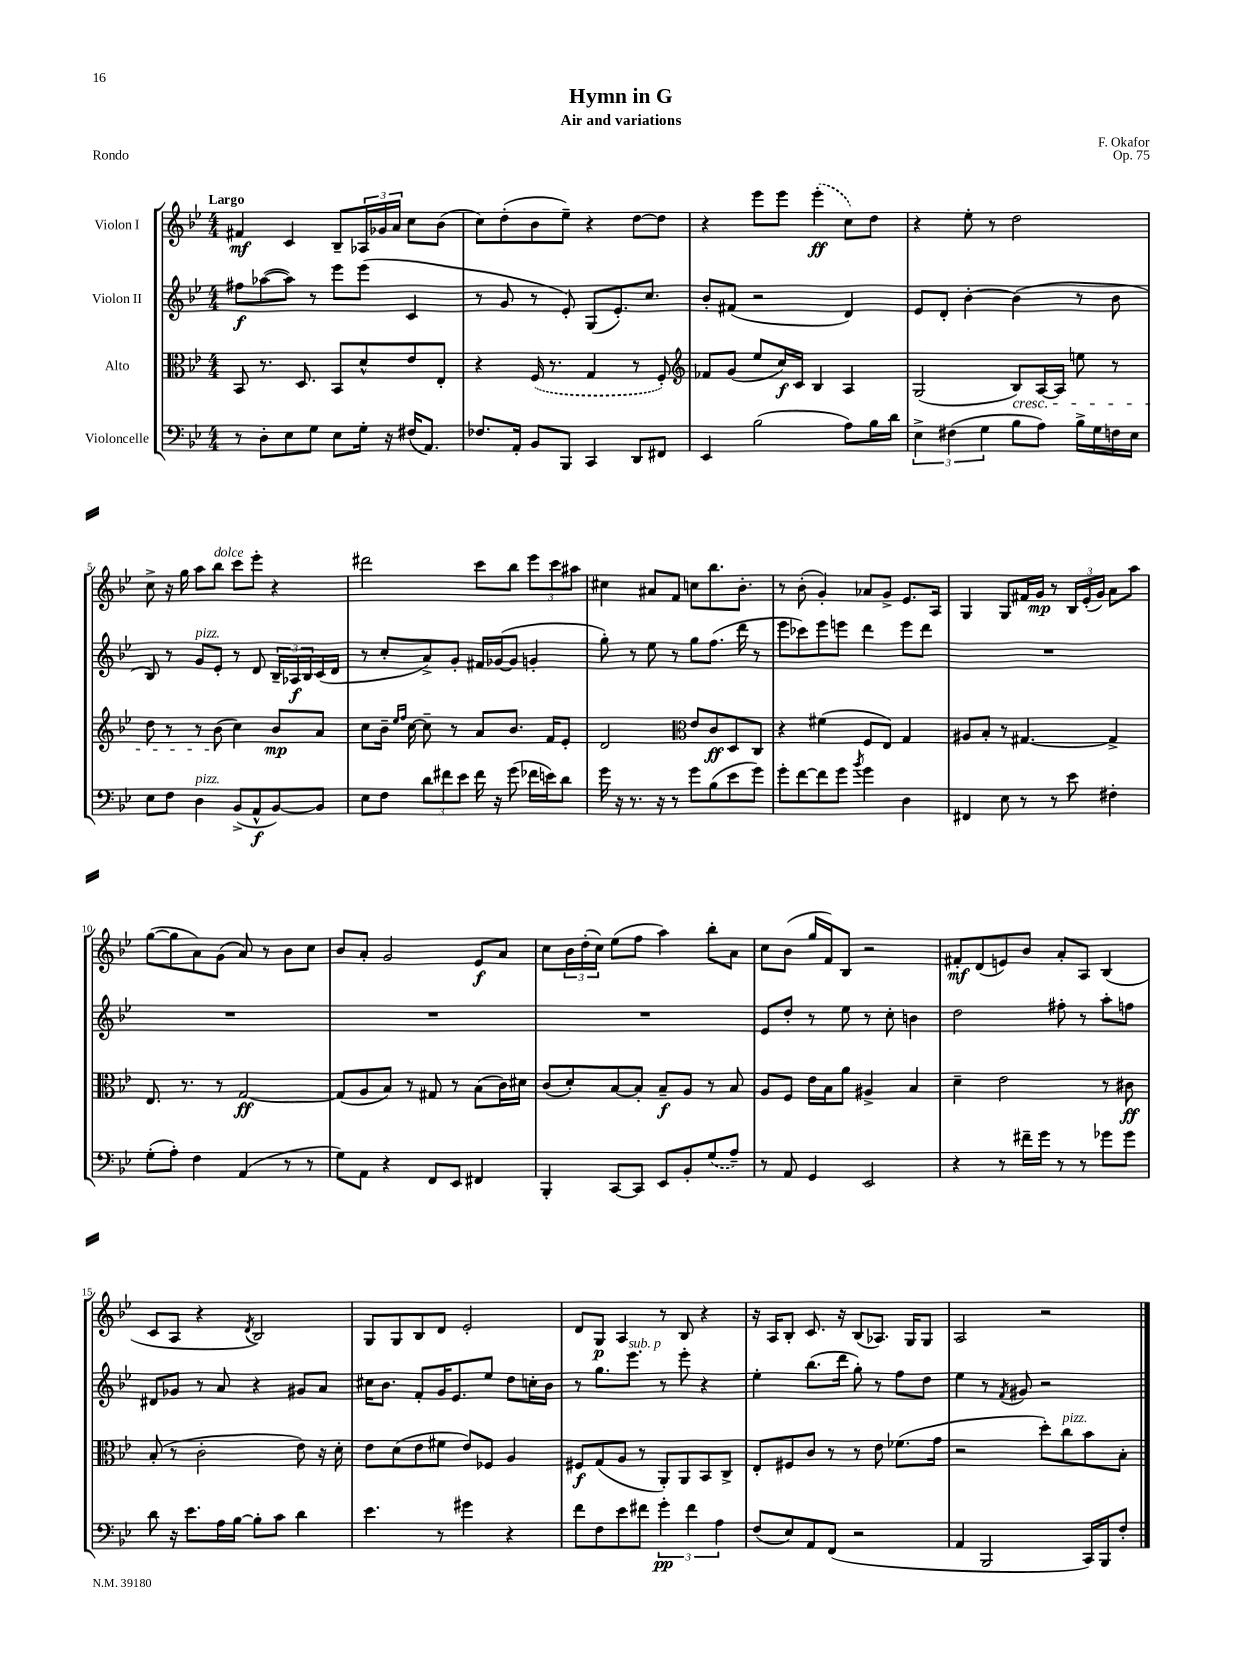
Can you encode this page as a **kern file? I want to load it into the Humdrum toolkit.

**kern	**kern	**kern	**kern
*staff4	*staff3	*staff2	*staff1
*clefF4	*clefC3	*clefG2	*clefG2
*k[b-e-]	*k[b-e-]	*k[b-e-]	*k[b-e-]
*M4/4	*M4/4	*M4/4	*M4/4
8r	8BB-	8ff#	4f#
8D'	8.r	([8aa-	.
8E-	.	8aa-])	4c
.	8.D	.	.
8G	.	8r	.
8E-	8BB-	8eee-	8B-~
16G'	8d^^	(8eee-	24A-
.	.	.	24g-
16r	.	.	.
.	.	.	24a
(16F#	8e-	4c	8cc
8.AA)	.	.	.
.	8E-'	.	(8b-
=	=	=	=
8.F-	4r	8r	8cc)
.	.	8g	(8dd'
16AA'	.	.	.
8BB-	(16F	8r	8b-
.	8.r	.	.
8BBB-	.	8e-')	8ee-~)
4CC	4G	(8G	4r
.	.	8.e-')	.
8DD	8r	.	[8dd
.	.	8.cc	.
8FF#	8F')	.	8dd]
=	=	=	=
*	*clefG2	*	*
4EE-	8f-	8b-'	4r
.	(8g	(8f#	.
(2B-	8ee-	2r	8eee-
.	16cc)	.	8eee-
.	16c	.	.
.	4B-	.	(4eee-'
8A)	4A	4d)	8cc)
16B-	.	.	8dd
16d	.	.	.
=	=	=	=
6E-^	(2G	8e-	4r
.	.	8d'	.
(6F#	.	.	.
.	.	[4b-'	8ee-'
6G	.	.	.
.	.	.	8r
8B-	8B-)	(4b-]	2dd
8A)	[16A	.	.
.	16A]	.	.
16B-^	8ee	8r	.
16G	.	.	.
16F	8r	8b-	.
16E-	.	.	.
=	=	=	=
8E-	8dd	8B-)	8cc^
8F	8r	8r	16r
.	.	.	16gg
4D	8r	8g	8aa
.	(8b-	8e-'	8bb-
(8BB-^	4cc)	8r	8ccc
8AA^^	.	8d	8eee-'
[8BB-)	8b-	24B-~	4r
.	.	24A-	.
.	.	24B-	.
8BB-]	8a	(16c	.
.	.	16d	.
=	=	=	=
8E-	8cc	8r	2ddd#
8F	16b-~	8cc'	.
.	16qqee-	.	.
.	16qqff	.	.
.	[16cc	.	.
12d	8cc~]	8a^)	.
12f#	.	.	.
.	8r	8g'	.
12e-	.	.	.
16f#	8a	16f#	8ccc
16r	.	([16g-	.
(8g	8.b-	8g-]	8bb-
16f-	.	4g'	12eee-
16e)	16f	.	.
.	.	.	12ccc
8d	8e-'	.	.
.	.	.	12aa#
=	=	=	=
16g	2d	8gg')	4cc#
16r	.	.	.
8.r	.	8r	.
.	.	8ee-	8a#
16r	.	.	.
8r	.	8r	8f
*	*clefC3	*	*
8g	8e-	8gg	8cc
(8B-	8c	(8.ff	8.bb-
8e-	8D	.	.
.	.	16ddd	8.b-'
8g)	8C	8r	.
=	=	=	=
8g'	4r	8eee-	8r
[8f	.	8ccc-)	(8b-'
8f]	(4f#	8eee-	4g')
8g	.	8eee	.
8qb-	.	.	.
4g	8F	4ddd	8a-
.	8E-)	.	8g^
4D	4G	8eee	8.e-
.	.	8ddd	.
.	.	.	16A
=	=	=	=
4FF#	8A#	1r	4G
.	8B-'	.	.
8E-	8r	.	8G
8r	[4.G#	.	16f#
.	.	.	16g
8r	.	.	8r
8e-	.	.	24B-
.	.	.	(24e-'
.	.	.	24g)
4F#'	4G#^]	.	8a
.	.	.	8aa
=	=	=	=
(8G'	8.E-	1r	([8gg
8A')	.	.	8gg]
.	8.r	.	.
4F	.	.	8a)
.	8r	.	(8g
(4AA	[2G	.	8a)
.	.	.	8r
8r	.	.	8b-
8r	.	.	8cc
=	=	=	=
8G)	(8G]	1r	8b-
8AA	8A	.	8a'
4r	8B-)	.	2g
.	8r	.	.
8FF	8G#	.	.
8EE-	8r	.	.
4FF#	(8B-	.	8e-
.	16c)	.	8a
.	16d#	.	.
=	=	=	=
4BBB-'	(8c	1r	8cc
.	8d')	.	24b-
.	.	.	(24dd'
.	.	.	24cc)
[8CC	[8B-	.	(8ee-
8CC]	8B-']	.	8ff
8EE-	8B-~	.	4aa)
8BB-'	8A	.	.
(8G	8r	.	8bb-'
8A~)	8B-	.	8a
=	=	=	=
8r	8A	8e-	8cc
8AA	8F	8dd'	(8b-
4GG	16e-	8r	16gg
.	16B-	.	16f)
.	8a	8ee-	8B-
2EE-	4A#^	8r	2r
.	.	8cc'	.
.	4B-	4b	.
=	=	=	=
4r	4d~	2dd	8f#'
.	.	.	(8d
8r	2e-	.	8e)
16f#~	.	.	8b-
16g	.	.	.
8r	.	8ff#'	8a'
8r	.	8r	8A
8g-	8r	8aa'	(4B-
8g-	8c#	8ff	.
=	=	=	=
8d	(8B-'	8d#	8c
16r	8r	8g-	8A
8.e-	.	.	.
.	2c'	8r	4r
16A	.	8a	.
[16B-	.	.	.
.	.	.	8qd
8B-']	.	4r	2B-)
8c	.	.	.
4d	8e-)	8g#	.
.	16r	8a	.
.	16d'	.	.
=	=	=	=
4.e-	8e-	16cc#	8G
.	.	8.b-	.
.	(8d	.	8G
.	8e-	8f'	8B-
8r	8f#	16g	8d
.	.	8.e-	.
4g#	8e-)	.	2e-'
.	8F-	8ee-	.
4r	4A	8dd	.
.	.	16cc'	.
.	.	16b-	.
=	=	=	=
8f	8F#	8r	8d
8F	(8G	8.gg	8G
8e-	8A	.	4A
.	.	8.eee-	.
8f#	8r	.	.
6g'	8AA')	8r	8r
.	8AA	8eee-'	8B-
6f#	.	.	.
.	8BB-	4r	4r
6A	.	.	.
.	8C^	.	.
=	=	=	=
(8F	8E-'	4ee-'	16r
.	.	.	16A
8E-)	8F#	.	8B-'
8AA	8c	(8.bb-	8.c
(8FF	8r	.	.
.	.	16ddd	16r
2r	8r	8gg')	(8B-
.	8e-	8r	8.A-)
.	(8.f-	8ff	.
.	.	.	16G
.	.	8dd	8G
.	16g	.	.
=	=	=	=
4AA	2r	4ee-	2A
2BBB-	.	8r	.
.	.	8qf	.
.	.	8g#	.
.	8dd')	2r	2r
.	8cc	.	.
16CC)	8b-	.	.
16BBB-	.	.	.
8F'	8B-'	.	.
==	==	==	==
*-	*-	*-	*-
